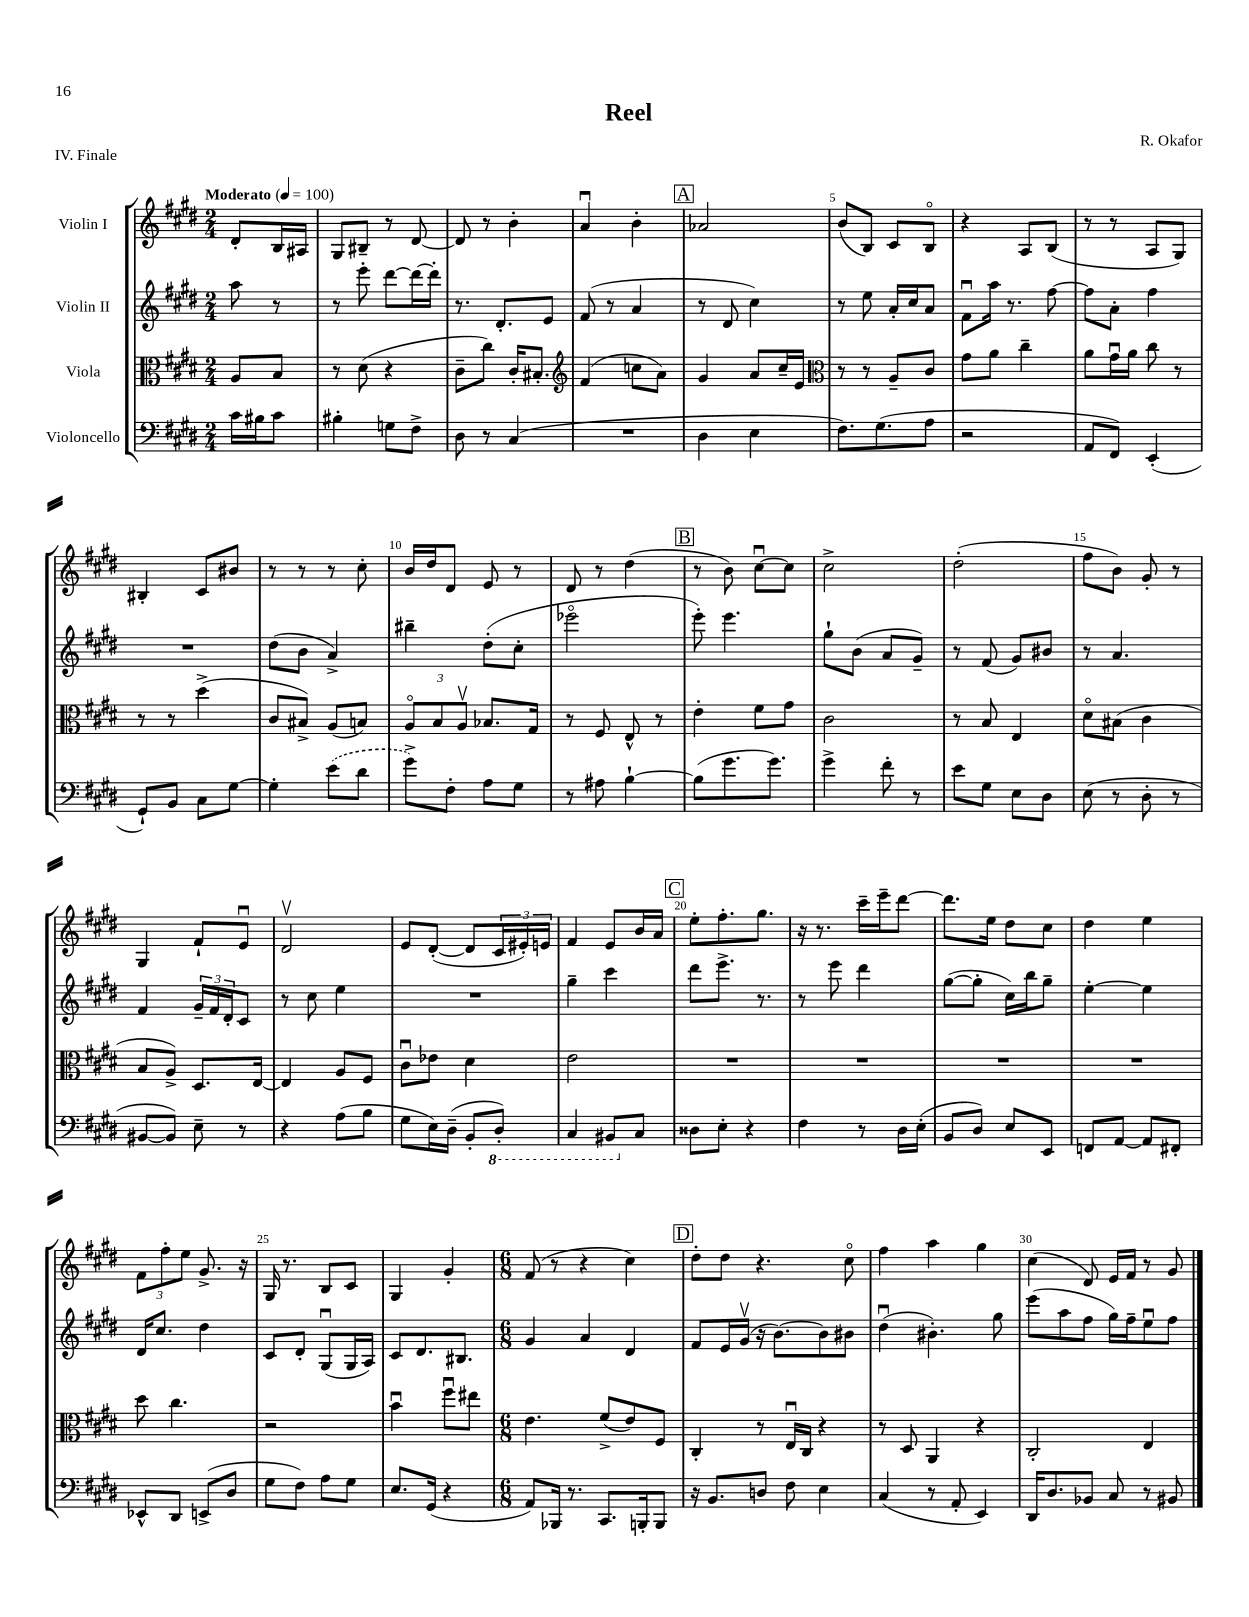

**kern	**kern	**kern	**kern
*part4	*part3	*part2	*part1
*staff4	*staff3	*staff2	*staff1
*I"Violoncello	*I"Viola	*I"Violin II	*I"Violin I
*clefF4	*clefC3	*clefG2	*clefG2
*k[f#c#g#d#]	*k[f#c#g#d#]	*k[f#c#g#d#]	*k[f#c#g#d#]
*M2/4	*M2/4	*M2/4	*M2/4
*MM100	*MM100	*MM100	*MM100
=	=	=	=
!	!	!	!LO:TX:a:B:t=Moderato
16c#\LL	8A/L	8aa\	8d#'/L
16B#X\J	.	.	.
8c#\J	8B/J	8r	16B/L
.	.	.	16A#X/JJ
=1	=1	=1	=1
4B#X'\	8r	8r	8G#/L
.	(8d#\	8eee'\	8B#X~/J
8Gn\L	4r	[8ddd#\L	8r
8F#^\J	.	16ddd#\L_	[8d#/
.	.	16ddd#'\JJ]	.
=2	=2	=2	=2
8D#\	8c#~\L	8.r	8d#/]
8r	8cc#\J)	.	8r
.	.	8.d#'/L	.
(4C#/	16c#'/KL	.	4b'\
.	8.B#X'/J	.	.
.	.	8e/J	.
=3	=3	=3	=3
*	*clefG2	*	*
2r	(4f#/	(8f#/	4au/
.	.	8r	.
.	8ccn\L	4a/	4b'\
.	8a\J)	.	.
!!LO:REH:place=s1:t=A
=4	=4	=4	=4
4D#\	4g#/	8r	2a-X/
.	.	8d#/	.
4E\	8a/L	4cc#\)	.
.	16cc#~/L	.	.
.	16e/JJ	.	.
=5	=5	=5	=5
*	*clefC3	*	*
8.F#\L)	8r	8r	(8b/L
.	8r	8ee\	8B/J)
(8.G#\	.	.	.
.	8A~/L	16a'/LL	8c#/L
.	.	16cc#/J	.
8A\J	8c#/J	8a/J	8B/J
=6	=6	=6	=6
2r	8g#\L	8f#u\L	4r
.	8a\J	16aa\Jk	.
.	.	8.r	.
.	4cc#~\	.	8A/L
.	.	[8ff#\	(8B/J
=7	=7	=7	=7
8AA/L	8a\L	8ff#\L]	8r
8FF#/J)	16g#u\L	8a'\J	8r
.	16a\JJ	.	.
(4EE'/	8cc#\	4ff#\	8A/L
.	8r	.	8G#/J)
!!LO:LB:g=z
=8	=8	=8	=8
8GG#`/L)	8r	2r	4B#X'/
8BB/J	8r	.	.
8C#\L	(4dd#^\	.	8c#/L
[8G#\J	.	.	8b#X/J
=9	=9	=9	=9
4G#'\]	8c#/L	(8dd#\L	8r
.	8B#X^/J)	8b\J	8r
(8e\L	(8A/L	4a^/)	8r
8d#\J	8Bn/J)	.	8cc#'\
=10	=10	=10	=10
8g#^\L)	12A/L	4bb#X~\	16b/LL
.	.	.	16dd#/J
.	12B/	.	.
8F#'\J	.	.	8d#/J
.	12Av/J	.	.
8A\L	8.B-X/L	(8dd#'\L	8e/
8G#\J	.	8cc#'\J	8r
.	16G#/Jk	.	.
=11	=11	=11	=11
8r	8r	2eee-X\	8d#/
8A#X\	8F#/	.	8r
[4B`\	8E^^/	.	(4dd#\
.	8r	.	.
!!LO:REH:place=s1:t=B
=12	=12	=12	=12
(8B\L]	4e'\	8eee'\)	8r
8.g#\	.	4.eee\	8b\)
.	8f#\L	.	[8cc#u\L
8.g#\J)	.	.	.
.	8g#\J	.	8cc#\J]
=13	=13	=13	=13
4g#^\	2c#\	8gg#`\L	2cc#^\
.	.	(8b\J	.
8f#'\	.	8a/L	.
8r	.	8g#~/J)	.
=14	=14	=14	=14
8e\L	8r	8r	(2dd#'\
8G#\J	8B/	(8f#/	.
8E\L	4E/	8g#/L)	.
8D#\J	.	8b#X/J	.
=15	=15	=15	=15
(8E\	8d#\L	8r	8ff#\L
8r	(8B#X\J	4.a/	8b\J)
8D#'\	4c#\	.	8g#'/
8r	.	.	8r
!!LO:LB:g=z
=16	=16	=16	=16
[8BB#X/L	8B/L	4f#/	4G#/
8BB#/J])	8A^/J)	.	.
8E~\	8.D#/L	24g#~/LL	8f#`/L
.	.	24f#/	.
.	.	24d#'/J	.
8r	.	8c#/J	8eu/J
.	[16E/Jk	.	.
=17	=17	=17	=17
4r	4E/]	8r	2d#v/
.	.	8cc#\	.
(8A\L	8A/L	4ee\	.
8B\J	8F#/J	.	.
=18	=18	=18	=18
8G#\L	8c#u\L	2r	8e/L
16E\L)	8e-X\J	.	([8d#'/J
(16D#~\JJ	.	.	.
8BB'/L	4d#\	.	8d#/L]
*8ba	*	*	*
8DD#'/J)	.	.	24c#/L
.	.	.	24e#X'/)
.	.	.	24en/JJ
=19	=19	=19	=19
4CC#/	2e\	4gg#~\	4f#/
8BBB#X/L	.	4ccc#\	8e/L
*X8ba	*	*	*
8C#/J	.	.	16b/L
.	.	.	16a/JJ
!!LO:REH:place=s1:t=C
=20	=20	=20	=20
8D##X\L	2r	8ddd#\L	8ee'\L
8E'\J	.	8.eee^\J	8.ff#'\
4r	.	.	.
.	.	8.r	8.gg#\J
=21	=21	=21	=21
4F#\	2r	8r	16r
.	.	.	8.r
.	.	8eee\	.
8r	.	4ddd#\	16ccc#~\LL
.	.	.	16eee~\J
16D#\LL	.	.	[8ddd#\J
(16E'\JJ	.	.	.
=22	=22	=22	=22
8BB/L	2r	([8gg#\L	8.ddd#\L]
8D#/J)	.	8gg#'\J]	.
.	.	.	16ee\Jk
8E/L	.	16cc#\LL)	8dd#\L
.	.	16bb\J	.
8EE/J	.	8gg#~\J	8cc#\J
=23	=23	=23	=23
8FFn/L	2r	[4ee'\	4dd#\
[8AA/J	.	.	.
8AA/L]	.	4ee\]	4ee\
8FF#X'/J	.	.	.
!!LO:LB:g=z
=24	=24	=24	=24
8EE-X^^/L	8dd#\	16d#/KL	12f#\L
.	.	8.cc#/J	.
.	.	.	12ff#'\
8DD#/J	4.cc#\	.	.
.	.	.	12ee\J
(8EEn^/L	.	4dd#\	8.g#^/
8D#/J	.	.	.
.	.	.	16r
=25	=25	=25	=25
8G#\L	2r	8c#/L	16G#/
.	.	.	8.r
8F#\J)	.	8d#'/J	.
8A\L	.	(8G#u/L	8B/L
8G#\J	.	16G#/L	8c#/J
.	.	16A/JJ)	.
=26	=26	=26	=26
8.E/L	4bu\	8c#/L	4G#/
.	.	8.d#/	.
(16GG#/Jk	.	.	.
4r	8ff#u\L	.	4g#'/
.	.	8.B#X/J	.
.	8ee#X\J	.	.
=27	=27	=27	=27
*M6/8	*M6/8	*M6/8	*M6/8
8AA/L)	4.e\	4g#/	(8f#/
16BBB-X/Jk	.	.	8r
8.r	.	.	.
.	.	4a/	4r
8.CC#/L	(8f#^/L	.	.
.	8e/)	4d#/	4cc#\)
16BBBn'/k	.	.	.
8BBB/J	8F#/J	.	.
!!LO:REH:place=s1:t=D
=28	=28	=28	=28
16r	4C#'/	8f#/L	8dd#'\L
8.BB/L	.	.	.
.	.	16e/L	8dd#\J
.	.	(16g#v/JJ	.
8Dn/J	8r	16r	4.r
.	.	[8.b\L)	.
8F#\	16Eu/LL	.	.
.	16C#/JJ	.	.
4E\	4r	8b\]	.
.	.	8b#X\J	8cc#\
=29	=29	=29	=29
(4C#/	8r	(4dd#u\	4ff#\
.	8D#/	.	.
8r	4AA/	4.b#X'\)	4aa\
8AA'/	.	.	.
4EE/)	4r	.	4gg#\
.	.	8gg#\	.
=30	=30	=30	=30
16DD#/KL	2C#'/	(8eee\L	(4cc#\
8.D#/	.	.	.
.	.	8aa\	.
8BB-X/J	.	8ff#\J	8d#/)
8C#/	.	16gg#\LL)	16e/LL
.	.	16ff#~\J	16f#/JJ
8r	4E/	8eeu\	8r
8BB#X/	.	8ff#\J	8g#/
==	==	==	==
*-	*-	*-	*-
